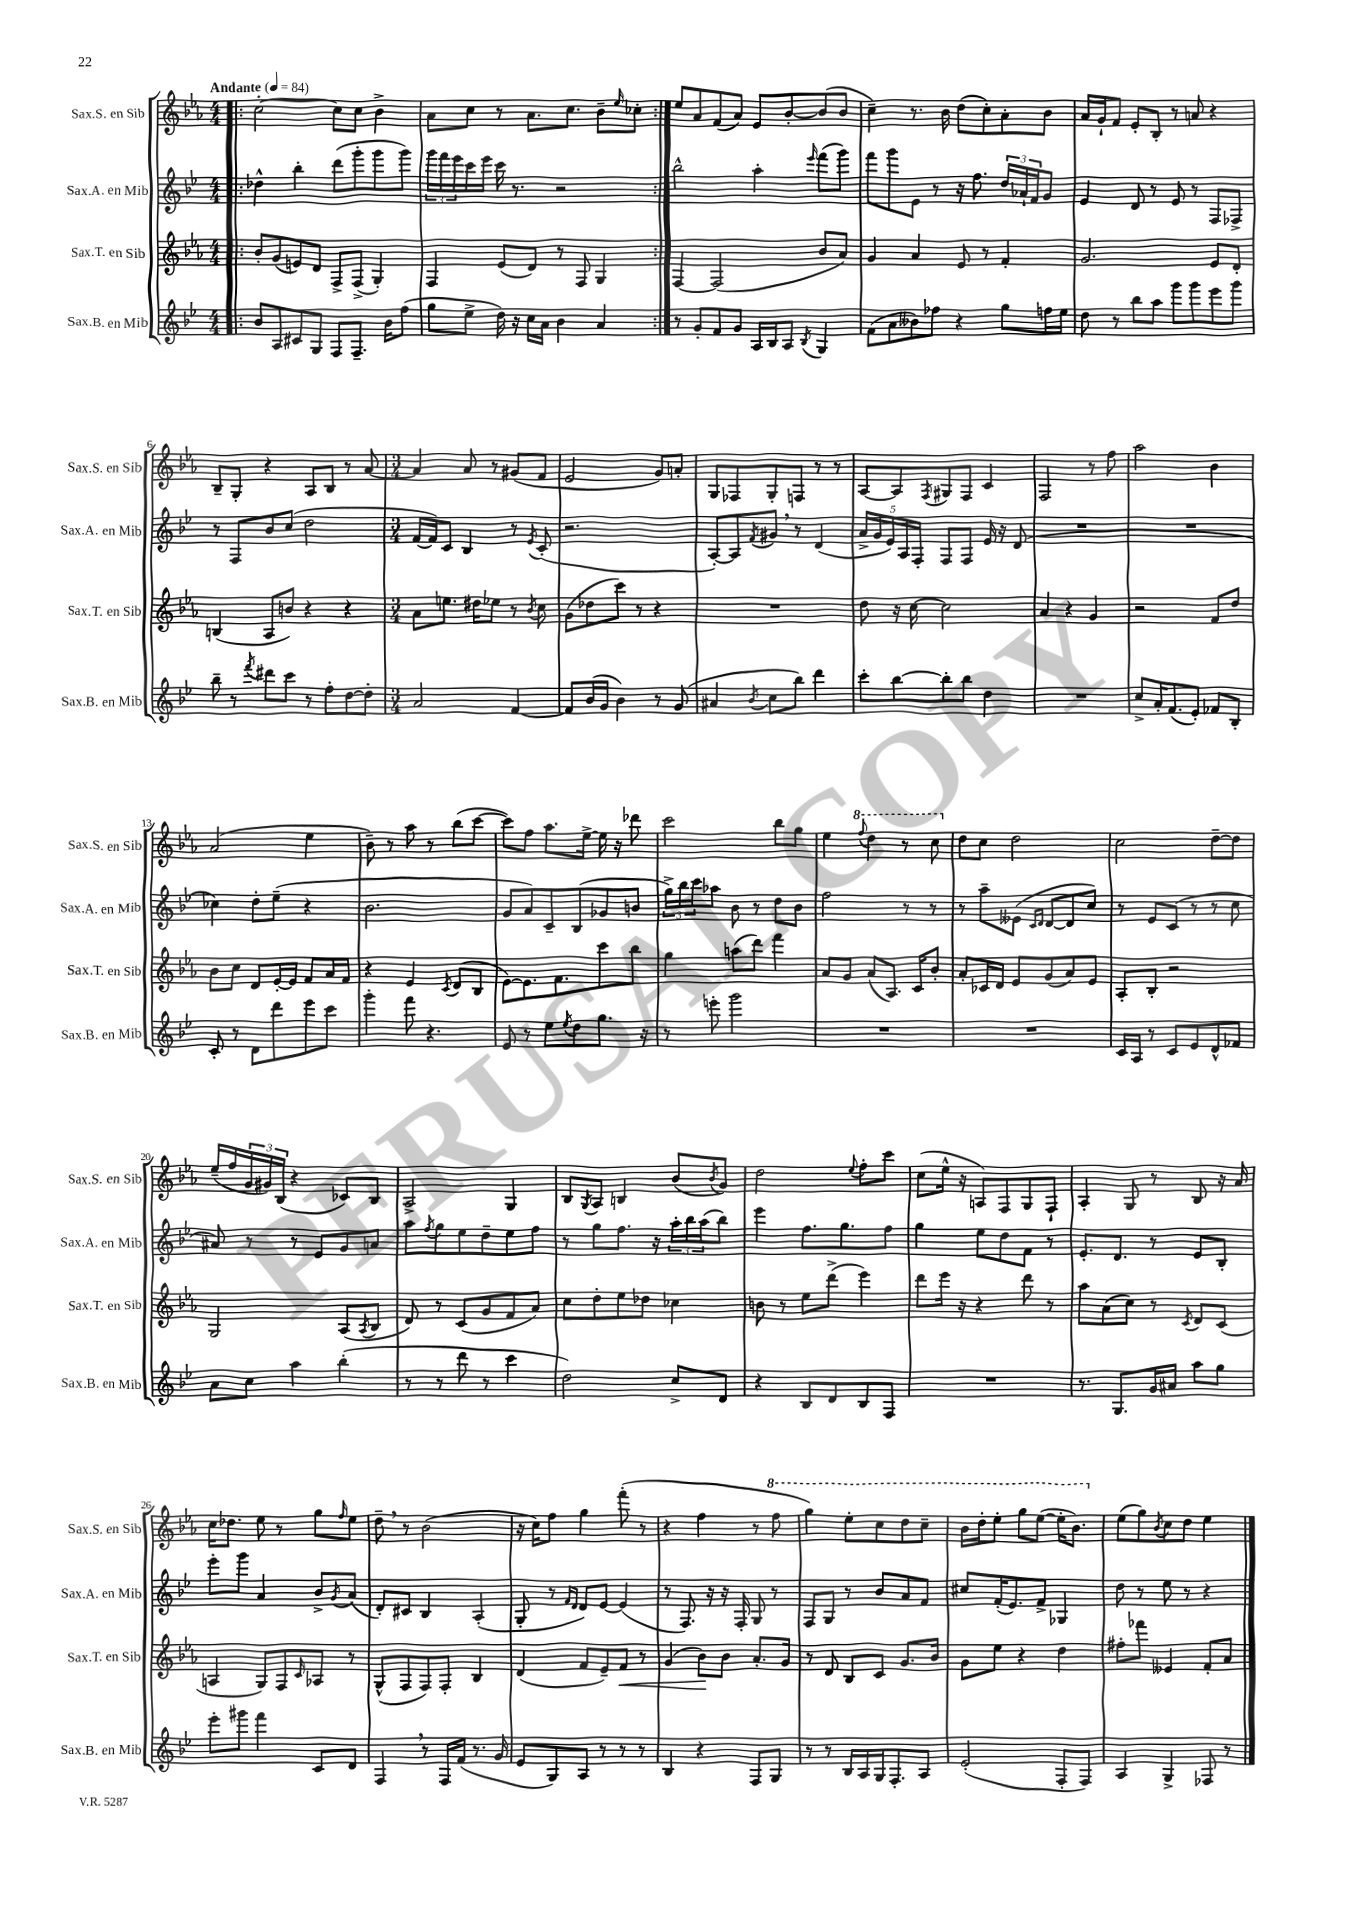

**kern	**kern	**kern	**kern
*staff4	*staff3	*staff2	*staff1
*clefG2	*clefG2	*clefG2	*clefG2
*k[b-e-]	*k[b-e-a-]	*k[b-e-]	*k[b-e-a-]
*M4/4	*M4/4	*M4/4	*M4/4
*MM84	*MM84	*MM84	*MM84
=!|:	=!|:	=!|:	=!|:
8b-	8b-'	4dd-^^	[2cc'
8A	(8g	.	.
8c#	8e)	4bb-'	.
8G	8d	.	.
8F	8F^	(8ddd	8cc]
8.F~	(8F^	8ggg'	8cc
.	4G')	8ggg	4b-^
16b-	.	.	.
(8ff	.	8ggg)	.
=	=	=	=
8gg	4F	24ggg	8a-
.	.	24fff	.
.	.	24eee-	.
8ee-^	.	16ccc	8cc
.	.	16eee-	.
16dd)	(8e-	16ccc	8r
16r	.	8.r	.
16cc	8d)	.	8.a-
16a	.	.	.
4b-	8r	2r	.
.	.	.	8.cc
.	8F	.	.
4a	4G	.	8b-~
.	.	.	16qqee-
.	.	.	8cc-'
=:|!	=:|!	=:|!	=:|!
8r	[4F	2bb-^^	8ee-
8g'	.	.	8a-
8f	(2F]	.	(8f
8g	.	.	8a-)
16A	.	4aa'	8e-
16B-	.	.	.
8A	.	.	[8b-'
8qB-	.	16qqeee-	.
4G	8b-	(8fff	(8b-]
.	8a-)	8ggg)	8b-
=	=	=	=
(8f	4g	8fff	4cc~)
8a	.	8ggg	.
8b--)	4a-	8e-	8.r
8ff-	.	8r	.
.	.	.	16b-
4r	8e-	16r	(8dd
.	.	8.ff	.
.	8r	.	8cc')
8gg	4f'	24dd	8a-'
.	.	24a-`	.
.	.	24f	.
16ff	.	8g	8b-
16ee-	.	.	.
=	=	=	=
8dd	2.g	4e-	16a-
.	.	.	16g`
8r	.	.	8f
8bb-	.	8d	8e-'
8aa	.	8r	8B-'
8ggg	.	8e-	8r
8ggg	.	8r	8a
8eee-	8e-	8F	4r
8ggg	8d'	8F-^	.
=	=	=	=
8bb-~	(4B	8r	8B-~
8r	.	8F	8G'
8qfff	.	.	.
8ddd#	8A-	8b-	4r
8ccc	8b)	(8cc	.
8r	4r	2dd	8A-
8ff'	.	.	8B-
[8dd	4r	.	8r
8dd']	.	.	[8a-
=	=	=	=
*M3/4	*M3/4	*M3/4	*M3/4
2a	8a-	[16f	4a-]
.	.	16f])	.
.	8.ee	8c	.
.	.	4B-	8a-
.	16dd#	.	.
.	8ee-	.	8r
[4f	8r	8r	(8g#
.	8qb-	8qe-	.
.	8cc	(8c'	8f
=	=	=	=
8f]	(8g	2.r	2e-
(16b-	8dd-	.	.
16g	.	.	.
4b-)	8ccc)	.	.
.	8r	.	.
8r	4r	.	8g)
(8g	.	.	8a'
=	=	=	=
4a#	2.r	[8A')	8G
.	.	8A]	8F-
8qb-	.	8qf	.
8cc	.	8g#	8G'
8bb-)	.	8r	8F
4ddd	.	(4d	8r
.	.	.	8r
=	=	=	=
8ccc'	8dd	20a^	[8A-
.	.	20g	.
.	.	20e-)	.
[8bb-	16r	.	8A-]
.	.	20A	.
.	[16cc	.	.
.	.	20F'	.
.	.	.	8qF
8bb-']	2cc]	8F	8G#
8bb-	.	8F	8F
4dd	.	16e-	4c
.	.	16r	.
.	.	(8d	.
=	=	=	=
2.r	4a-	2.r	2F
.	4r	.	.
.	4g	.	8r
.	.	.	8ff
=	=	=	=
8cc^	2r	2.r	2aa-
16a'	.	.	.
(8.f	.	.	.
8e-')	.	.	.
8f-	8f	.	4b-
8B-'	8dd	.	.
=	=	=	=
8c'	8b-	4cc-)	(2a-
8r	8cc	.	.
8d	8d	8dd'	.
8ddd	[16e-'	(8ee-~	.
.	16e-]	.	.
8eee-	8f	4r	4ee-
8ccc	16a-	.	.
.	16f	.	.
=	=	=	=
4ggg'	4r	2.b-	8b-~)
.	.	.	8r
8fff	4e-	.	8aa-
4.r	.	.	8r
.	8qc	.	.
.	(8d	.	(8bb-
.	8B-	.	[8ccc
=	=	=	=
8e-	[8e-)	8g	8ccc])
8r	8.e-]	8a)	8ff
8ee-	.	8c~	8.aa-
.	8.f	.	.
8qee-	.	.	.
8dd	.	(8B-	.
.	.	.	[16ee-^
8.gg	8ccc	8g-	16ee-]
.	.	.	16r
.	8bb-	8b	8ddd-
16r	.	.	.
=	=	=	=
8r	4gg	24gg^)	2ccc
.	.	24bb-	.
.	.	24ccc	.
8eee'	.	8aa-	.
2ggg	(8aa	8b-	.
.	8ddd)	8r	.
.	4fff	8dd	8bb-
.	.	8b-	8gg
=	=	=	=
2.r	8a-	2ff	4ee-
.	8g	.	.
.	.	.	8qqfff
.	(8a-	.	4ddd
.	8.A-)	.	.
.	.	8r	8r
.	16c	.	.
.	8b-'	8r	8ccc
=	=	=	=
2.r	8a-'	8r	8dd
.	16c-	8aa~	8cc
.	16d	.	.
.	8e-	(8e--	2dd
.	.	16qqc	.
.	.	16qqd	.
.	(8g	[8d	.
.	8a-)	8d]	.
.	8e-	8cc)	.
=	=	=	=
16c	8A-'	8r	2cc
16A	.	.	.
8r	8B-'	8e-	.
8c	2r	(8c	.
8e-	.	8r	.
8d^^	.	8r	[8dd~
8f-	.	8cc	8dd]
=	=	=	=
8a	2G	8a#)	(16ee-~
.	.	.	16ff
8cc	.	8r	24g
.	.	.	24g#)
.	.	.	(24B-
4aa	.	8r	4r
.	.	8e-	.
(4bb-'	(8A-	8g	8c-)
.	8qA-	.	.
.	8B-	8a	8B-
=	=	=	=
8r	8d)	8aa	2A-^
.	.	8qff	.
8r	8r	8gg	.
8ddd	(8c	8ee-	.
8r	8g	8dd~	.
4ccc	8f	8ee-	4G
.	8a-)	8ff	.
=	=	=	=
2dd)	8cc	8r	8B-
.	.	.	8qG
.	8dd'	8gg	8A-
.	8ee-	8.ff	4B
.	8dd-	.	.
.	.	16r	.
8cc^	4cc-	24aa'	(8b-
.	.	24bb-	.
.	.	(24aa	.
.	.	.	8qb-
8d	.	8bb-)	8g)
=	=	=	=
4r	8b	4eee-	2dd
.	8r	.	.
8B-	8ee-	8.ff	.
8d	(8ddd^	.	.
.	.	8.gg	.
.	.	.	8qqee-
8B-	4eee-)	.	8ff'
8F	.	8ff	8ccc
=	=	=	=
2.r	8ddd	4gg	(8cc
.	16eee-	.	16ee-^^
.	16r	.	16r
.	4r	8ee-	8A)
.	.	8dd	8F
.	8ddd	8f	8G
.	8r	8r	8F`
=	=	=	=
8.r	8aa-	8.e-'	4A-'
.	(8a-	.	.
8.G	.	8.d	.
.	8cc)	.	8G
16g	8r	8r	8r
16a#	.	.	.
.	8qc	.	.
8aa	8d	8e-	8B-
8gg	(8c	8B-'	16r
.	.	.	16a-
=	=	=	=
8eee-'	4A	8eee-'	16cc
.	.	.	8.dd-
8ggg#	.	8ggg	.
4fff	8G)	4a	8ee-
.	8F	.	8r
.	16qqc	.	.
8c	8A-	8b-^	8gg
.	.	8qg	16qqff
8d	8r	(8a	8ee-
=	=	=	=
4F	(8G^^	8d')	8dd~
.	8F	8c#	8r
8r	8F)	4B-	(2b-
16F	8F'	.	.
(16f	.	.	.
8.r	4B-	(4A'	.
16g	.	.	.
=	=	=	=
8e-	(4d	8G'	16r
.	.	.	16cc)
8G)	.	8r	8ff
.	.	16qqf	.
.	.	16qqd	.
8A	8f	8d)	4gg
8r	8e-~)	[8e-	.
8r	8f	(4e-]	(8fff'
8r	8r	.	8r
=	=	=	=
4B-	(4g	8r	4r
.	.	8.F)	.
4r	8b-)	.	4ff
.	.	16r	.
.	8b-	16r	.
.	.	16F'	.
8F	8.a-'	8G	8r
8G	.	8r	8fff
.	16g	.	.
=	=	=	=
8r	8r	8F	4ggg)
8r	8d	8G	.
16B-	8B-	8r	8eee-'
16A	.	.	.
16G	8c	8b-	8ccc
8.F'	.	.	.
.	8.g	8a	8ddd
8A	.	8f	8ccc~
.	16b-	.	.
=	=	=	=
(2e-'	8g	8cc#	16bb-
.	.	.	16ddd'
.	8ee-	(16f'	8eee-'
.	.	8.e-)	.
.	4r	.	8ggg
.	.	8f^	([8eee-
8F'	4dd	4G-	16eee-']
.	.	.	8.bb-)
8F)	.	.	.
=	=	=	=
4A	8ff#'	8dd	(8ee-
.	8fff-	8r	8gg)
.	.	.	8qb-
4G^	4e--	8ee-	8cc
.	.	8r	8dd
8F-	8f'	4r	4ee-
8r	8a-	.	.
==	==	==	==
*-	*-	*-	*-
